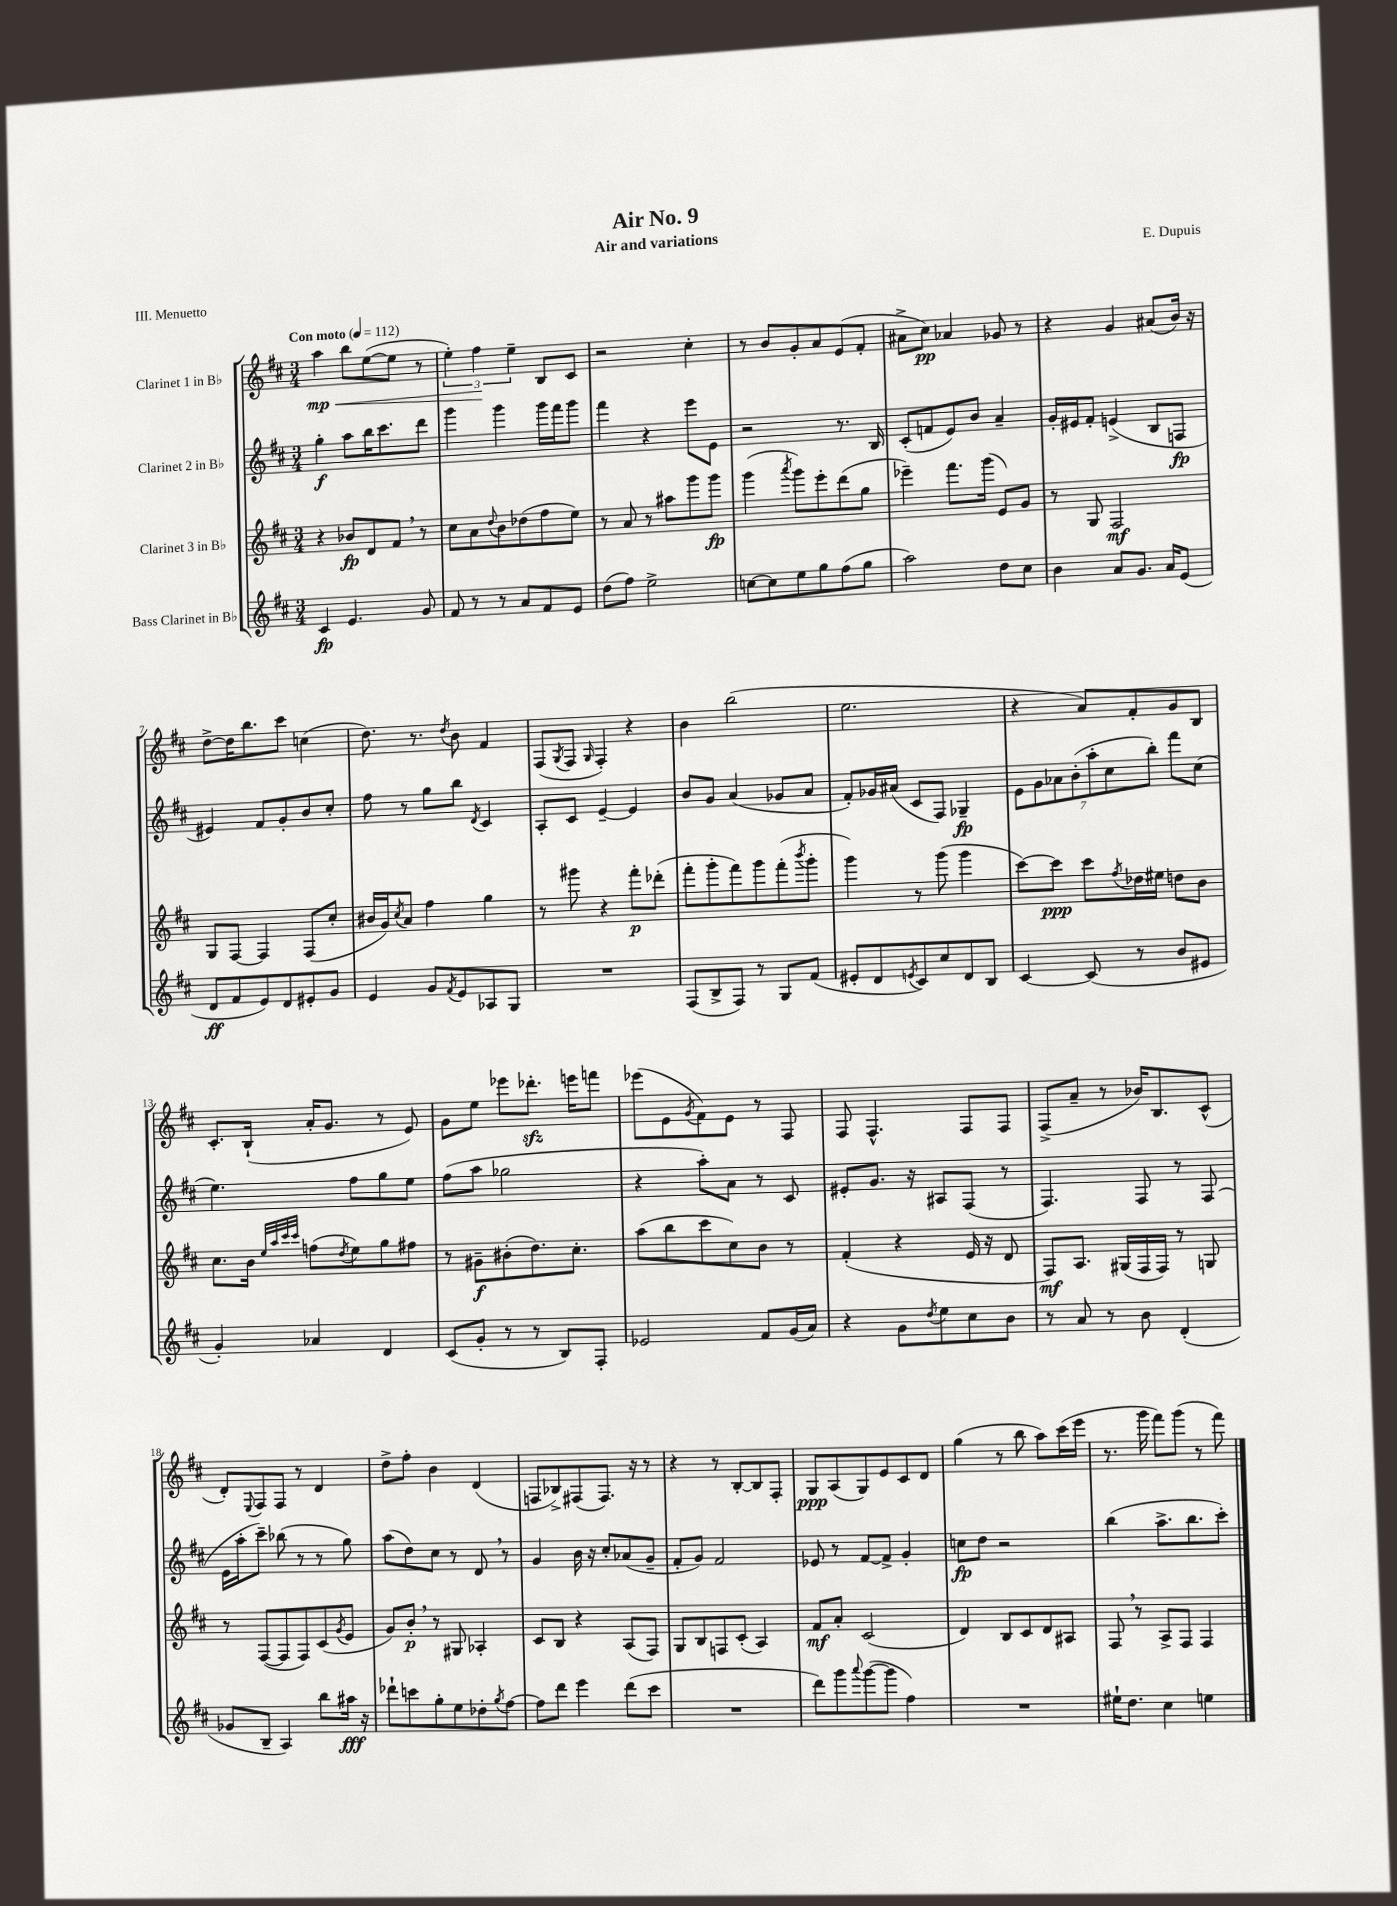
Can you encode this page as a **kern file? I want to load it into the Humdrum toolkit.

**kern	**dynam	**kern	**dynam	**kern	**dynam	**kern	**dynam
*part4	*part4	*part3	*part3	*part2	*part2	*part1	*part1
*staff4	*staff4	*staff3	*staff3	*staff2	*staff2	*staff1	*staff1
*I"Bass Clarinet in B♭	*	*I"Clarinet 3 in B♭	*	*I"Clarinet 2 in B♭	*	*I"Clarinet 1 in B♭	*
*clefG2	*	*clefG2	*	*clefG2	*	*clefG2	*
*k[f#c#]	*	*k[f#c#]	*	*k[f#c#]	*	*k[f#c#]	*
*M3/4	*	*M3/4	*	*M3/4	*	*M3/4	*
*MM112	*	*MM112	*	*MM112	*	*MM112	*
=1	=1	=1	=1	=1	=1	=1	=1
!	!	!	!	!	!	!LO:TX:a:B:t=Con moto	!
!	!	!	!	!	!	!	!LO:HP:b
4c#/	fp	4r	.	4gg'\	f	4aa\	< mp
4.e/	.	8b-X/L	fp	8aa\L	.	8bb\L	.
.	.	8d/	.	16bb\K	.	([8ee\	.
.	.	.	.	8.ccc#\	.	.	.
.	.	8f#,/J	.	.	.	8ee\J]	.
8g/	.	8r	.	8ddd\J	.	8r	.
=2	=2	=2	=2	=2	=2	=2	=2
8f#/	.	8cc#\L	.	4ggg\	.	6ee'\)	.
8r	.	8a\	.	.	.	.	.
.	.	.	.	.	.	6ff#\	.
.	.	8qqdd/	.	.	.	.	.
8r	.	8b\	.	4ggg\	.	.	.
.	.	.	.	.	.	6ee~\	[
8a/L	.	(8dd-X\	.	.	.	.	.
8f#/	.	8ff#\	.	16ggg\LL	.	8B/L	.
.	.	.	.	16fff#\J	.	.	.
8e/J	.	8ee\J)	.	8ggg\J	.	8c#/J	.
=3	=3	=3	=3	=3	=3	=3	=3
(8dd\L	.	8r	.	4fff#\	.	2r	.
8ff#\J)	.	8a/	.	.	.	.	.
2ee^\	.	8r	.	4r	.	.	.
.	.	8aa#X\L	.	.	.	.	.
.	.	8ggg\	.	8eee\L	.	4cc#'\	.
.	.	8ggg\J	fp	8e\J	.	.	.
=4	=4	=4	=4	=4	=4	=4	=4
[8ccn\L	.	(4ggg\	.	2r	.	8r	.
8cc\]	.	.	.	.	.	8b/L	.
.	.	8qaaa/	.	.	.	.	.
8ee\	.	8ggg\L)	.	.	.	8g'/	.
8gg\	.	8eee'\	.	.	.	8a/	.
(8ff#\	.	(8ddd\	.	8.r	.	(8e/	.
8gg\J	.	8gg\J	.	.	.	8f#'/J	.
.	.	.	.	16B/	.	.	.
=5	=5	=5	=5	=5	=5	=5	=5
2aa\)	.	4eee-X~\)	.	(8c#'/L	.	8a#X^\L	.
.	.	.	.	8fn/	.	8cc#\J)	pp
.	.	8.fff#\L	.	8e/)	.	4a-X/	.
.	.	.	.	8b/J	.	.	.
.	.	(16ggg\Jk	.	.	.	.	.
8dd\L	.	8e/L)	.	4a~/	.	8g-X/	.
8cc#\J	.	8g/J	.	.	.	8r	.
=6	=6	=6	=6	=6	=6	=6	=6
4b\	.	8r	.	16g'/LL	.	4r	.
.	.	.	.	16e#X/J	.	.	.
.	.	8G/	.	8f#'/J	.	.	.
8a/L	.	2F#/	mf	(4en^/	.	4g/	.
8.g/J	.	.	.	.	.	.	.
.	.	.	.	8B/L	.	(8a#X/L	.
16a/KL	.	.	.	.	.	.	.
(8e/J	.	.	.	8Fn/J	fp	16b/Jk)	.
.	.	.	.	.	.	16r	.
!!LO:LB:g=z
=7	=7	=7	=7	=7	=7	=7	=7
8d/L	ff	8G/L	.	4e#X/)	.	[8dd^\L	.
8f#/	.	[8F#/J	.	.	.	16dd\K]	.
.	.	.	.	.	.	8.bb\	.
8e/)	.	4F#/]	.	8f#/L	.	.	.
8d/	.	.	.	8g'/	.	8ccc#\J	.
8e#X'/	.	(8F#/L	.	8b/	.	(4ccn\	.
8g/J	.	8cc#'/J	.	8cc#'/J	.	.	.
=8	=8	=8	=8	=8	=8	=8	=8
4e/	.	16b#X/LL	.	8ff#\	.	8.dd\)	.
.	.	16g/J)	.	.	.	.	.
.	.	8qcc#/	.	.	.	.	.
.	.	8a/J	.	8r	.	.	.
.	.	.	.	.	.	8.r	.
8g/L	.	4ff#\	.	8gg\L	.	.	.
8qf#/	.	.	.	.	.	8qdd/	.
8e/	.	.	.	8bb\J	.	8b\	.
.	.	.	.	8qd/	.	.	.
8A-X/	.	4gg\	.	4c#/	.	4f#/	.
8G/J	.	.	.	.	.	.	.
=9	=9	=9	=9	=9	=9	=9	=9
2.r	.	8r	.	8A'/L	.	(8F#/L	.
.	.	.	.	.	.	8qG/	.
.	.	8ggg#X\	.	8c#/J	.	8F#/J	.
.	.	.	.	.	.	16qqG/	.
.	.	4r	.	[4e~/	.	4F#'/)	.
.	.	8fff#'\L	p	4e/]	.	4r	.
.	.	(8ddd-X'\J	.	.	.	.	.
=10	=10	=10	=10	=10	=10	=10	=10
(8F#/L	.	8fff#'\L	.	8b/L	.	4b\	.
8B^/	.	8ggg'\	.	8g/J	.	.	.
8F#/J)	.	8fff#\)	.	(4a/	.	(2bb\	.
8r	.	8ggg\	.	.	.	.	.
8G/L	.	(8fff#'\	.	8g-X/L	.	.	.
.	.	8qbbb/	.	.	.	.	.
(8f#/J	.	8ggg'\J	.	8a/J	.	.	.
=11	=11	=11	=11	=11	=11	=11	=11
8e#X'/L	.	4ggg\)	.	8f#'/L)	.	2.ee\	.
8d/	.	.	.	16g-X/L	.	.	.
.	.	.	.	(16a#X/JJ	.	.	.
8qen/	.	.	.	.	.	.	.
8c#/)	.	8r	.	8c#/L	.	.	.
8cc#/	.	(8ggg\	.	8F#/J)	.	.	.
8d/	.	4ggg\	.	4G-X~/	fp	.	.
8B/J	.	.	.	.	.	.	.
=12	=12	=12	=12	=12	=12	=12	=12
[4c#/	.	[8ccc#\L)	.	14e\L	.	4r	.
.	.	.	.	14g\	.	.	.
.	.	8ccc#\J]	ppp	.	.	.	.
.	.	.	.	14a-X\	.	.	.
.	.	.	.	(14b'\	.	.	.
(8c#/]	.	8ccc#\L	.	.	.	8a/L)	.
.	.	.	.	14aa'\	.	.	.
.	.	.	.	14cc#\	.	.	.
.	.	8qff#/	.	.	.	.	.
8r	.	16dd-X\L	.	.	.	8f#'/	.
.	.	.	.	14bb'\J)	.	.	.
.	.	16ee#X\JJ	.	.	.	.	.
8b/L	.	8ddn\L	.	8fff#\L	.	8g/	.
8e#X/J	.	8b\J	.	(8cc#\J	.	8B/J	.
!!LO:LB:g=z
=13	=13	=13	=13	=13	=13	=13	=13
4g'/)	.	8.cc#\L	.	4.ee\)	.	8.c#'/L	.
.	.	16b\Jk	.	.	.	(16B`/Jk	.
.	.	32qqee/LLL	.	.	.	.	.
.	.	32qqaa/	.	.	.	.	.
.	.	32qqccc#/	.	.	.	.	.
.	.	32qqccc#/JJJ	.	.	.	.	.
4a-X/	.	(8ffn\L	.	.	.	16a'/KL	.
.	.	.	.	.	.	8.g/J	.
.	.	8qdd/	.	.	.	.	.
.	.	8ee\)	.	8ff#\L	.	.	.
4d/	.	8gg\	.	8gg\	.	8r	.
.	.	8ff#X\J	.	8ee\J	.	8e/)	.
=14	=14	=14	=14	=14	=14	=14	=14
(8c#/L	.	8r	.	(8ff#\L	.	8g\L	.
8g'/J	.	8g#X~\L	f	8aa\J	.	8ee\J	.
8r	.	(8b#X'\	.	2gg-X\	.	8eee-X\L	.
8r	.	8.dd\)	.	.	.	8.ddd-Xzz'\J	.
8B/L)	.	.	.	.	.	.	.
.	.	8.cc#'\J	.	.	.	16eeen\KL	.
8F#'/J	.	.	.	.	.	8fffn\J	.
=15	=15	=15	=15	=15	=15	=15	=15
2e-X/	.	(8aa\L	.	4r	.	(8eee-X\L	.
.	.	8bb\	.	.	.	8e\	.
.	.	.	.	.	.	8qg/	.
.	.	8ccc#\	.	8aa'\L)	.	8f#\)	.
.	.	8cc#\)	.	8a\J	.	8e\J	.
8f#/L	.	8b\J	.	8r	.	8r	.
(16g/L	.	8r	.	8c#/	.	8F#/	.
16a/JJ)	.	.	.	.	.	.	.
=16	=16	=16	=16	=16	=16	=16	=16
4r	.	(4f#'/	.	8e#X'/L	.	8F#/	.
.	.	.	.	8.g/J	.	4.F#^^/	.
8g\L	.	4r	.	.	.	.	.
.	.	.	.	16r	.	.	.
8qdd/	.	.	.	.	.	.	.
8ee\	.	.	.	8A#X/L	.	.	.
8cc#\	.	16e/	.	(8F#/J	.	8F#/L	.
.	.	16r	.	.	.	.	.
8b\J	.	8d/	.	8r	.	8F#/J	.
=17	=17	=17	=17	=17	=17	=17	=17
8r	.	8F#/L)	mf	4.F#/)	.	(8F#^/L	.
8a/	.	8.A/J	.	.	.	8a~/J	.
8r	.	.	.	.	.	8r	.
.	.	(16G#X/LL	.	.	.	.	.
8b\	.	16F#/	.	8F#/	.	16b-X/KL)	.
.	.	16F#/JJ)	.	.	.	8.B/	.
(4d'/	.	8r	.	8r	.	.	.
.	.	8Gn/	.	(8F#/	.	(8c#^^/J	.
!!LO:LB:g=z
=18	=18	=18	=18	=18	=18	=18	=18
8g-X/L	.	8r	.	16e\LL	.	8d'/L)	.
.	.	.	.	16aa'\J	.	.	.
.	.	.	.	.	.	8qqE/	.
8B~/J	.	([8F#/L	.	8ccc#~\J)	.	8F#/	.
4A/)	.	8F#/]	.	(8bb-X\	.	8F#/J	.
.	.	8F#/)	.	8r	.	8r	.
8bb\L	.	(8c#/	.	8r	.	4d/	.
.	.	8qg/	.	.	.	.	.
16aa#X\Jk	fff	8e/J	.	8gg\)	.	.	.
16r	.	.	.	.	.	.	.
=19	=19	=19	=19	=19	=19	=19	=19
8ddd-X`\L	.	8g/L)	.	(8aa\L	.	8dd^\L	.
8cccn\	.	8b',/J	p	8dd\)	.	8ff#'\J	.
8gg'\	.	8r	.	8cc#\J	.	4b\	.
8ee\	.	8G#X/	.	8r	.	.	.
8dd-X'\	.	4A-X'/	.	8d,/	.	(4d/	.
8qgg/	.	.	.	.	.	.	.
[8ff#\J	.	.	.	8r	.	.	.
=20	=20	=20	=20	=20	=20	=20	=20
8ff#\L]	.	8c#/L	.	4g/	.	8Fn/L	.
8ddd\J	.	8B/J	.	.	.	8B-X^/)	.
4eee\	.	4r	.	16b\	.	(8F#X/	.
.	.	.	.	16r	.	.	.
.	.	.	.	8cc#'/L	.	8.F#/J)	.
(8ddd\L	.	(8A/L	.	(8a-X/	.	.	.
.	.	.	.	.	.	16r	.
8ccc#\J	.	8F#/J)	.	8g~/J	.	8r	.
=21	=21	=21	=21	=21	=21	=21	=21
2.r	.	8G/L	.	8f#'/L	.	4r	.
.	.	8B/	.	8g/J)	.	.	.
.	.	8Fn/	.	2f#/	.	8r	.
.	.	(8c#'/J	.	.	.	[8B'/L	.
.	.	4A/)	.	.	.	8B/]	.
.	.	.	.	.	.	8F#'/J	.
=22	=22	=22	=22	=22	=22	=22	=22
8ddd\L)	.	8f#/L	mf	8e-X/	.	8G/L	ppp
8ggg\	.	8a'/J	.	8r	.	(8A/	.
8qqaaa/	.	.	.	.	.	.	.
([8ggg\	.	(2c#/	.	[8f#/L	.	8G/)	.
8ggg\J]	.	.	.	8f#^/J]	.	8e/	.
4ff#\)	.	.	.	4g'/	.	8c#/	.
.	.	.	.	.	.	8d/J	.
=23	=23	=23	=23	=23	=23	=23	=23
2.r	.	4d/)	.	8ccn\L	fp	(4gg\	.
.	.	.	.	8dd\J	.	.	.
.	.	8B/L	.	2r	.	8r	.
.	.	8c#/	.	.	.	8bb\	.
.	.	8d/	.	.	.	8aa\L)	.
.	.	8A#X/J	.	.	.	(16ccc#\L	.
.	.	.	.	.	.	16eee\JJ	.
=24	=24	=24	=24	=24	=24	=24	=24
16ee#X`\KL	.	8F#,/	.	(4bb\	.	8.r	.
8.dd\J	.	.	.	.	.	.	.
.	.	8r	.	.	.	.	.
.	.	.	.	.	.	16ggg\	.
4cc#\	.	8A^/L	.	8.aa^\L	.	8fff#\L)	.
.	.	8F#/J	.	.	.	(8ggg\J	.
.	.	.	.	8.bb\	.	.	.
4een\	.	4F#/	.	.	.	8r	.
.	.	.	.	8ccc#'\J)	.	8fff#\)	.
==	==	==	==	==	==	==	==
*-	*-	*-	*-	*-	*-	*-	*-
